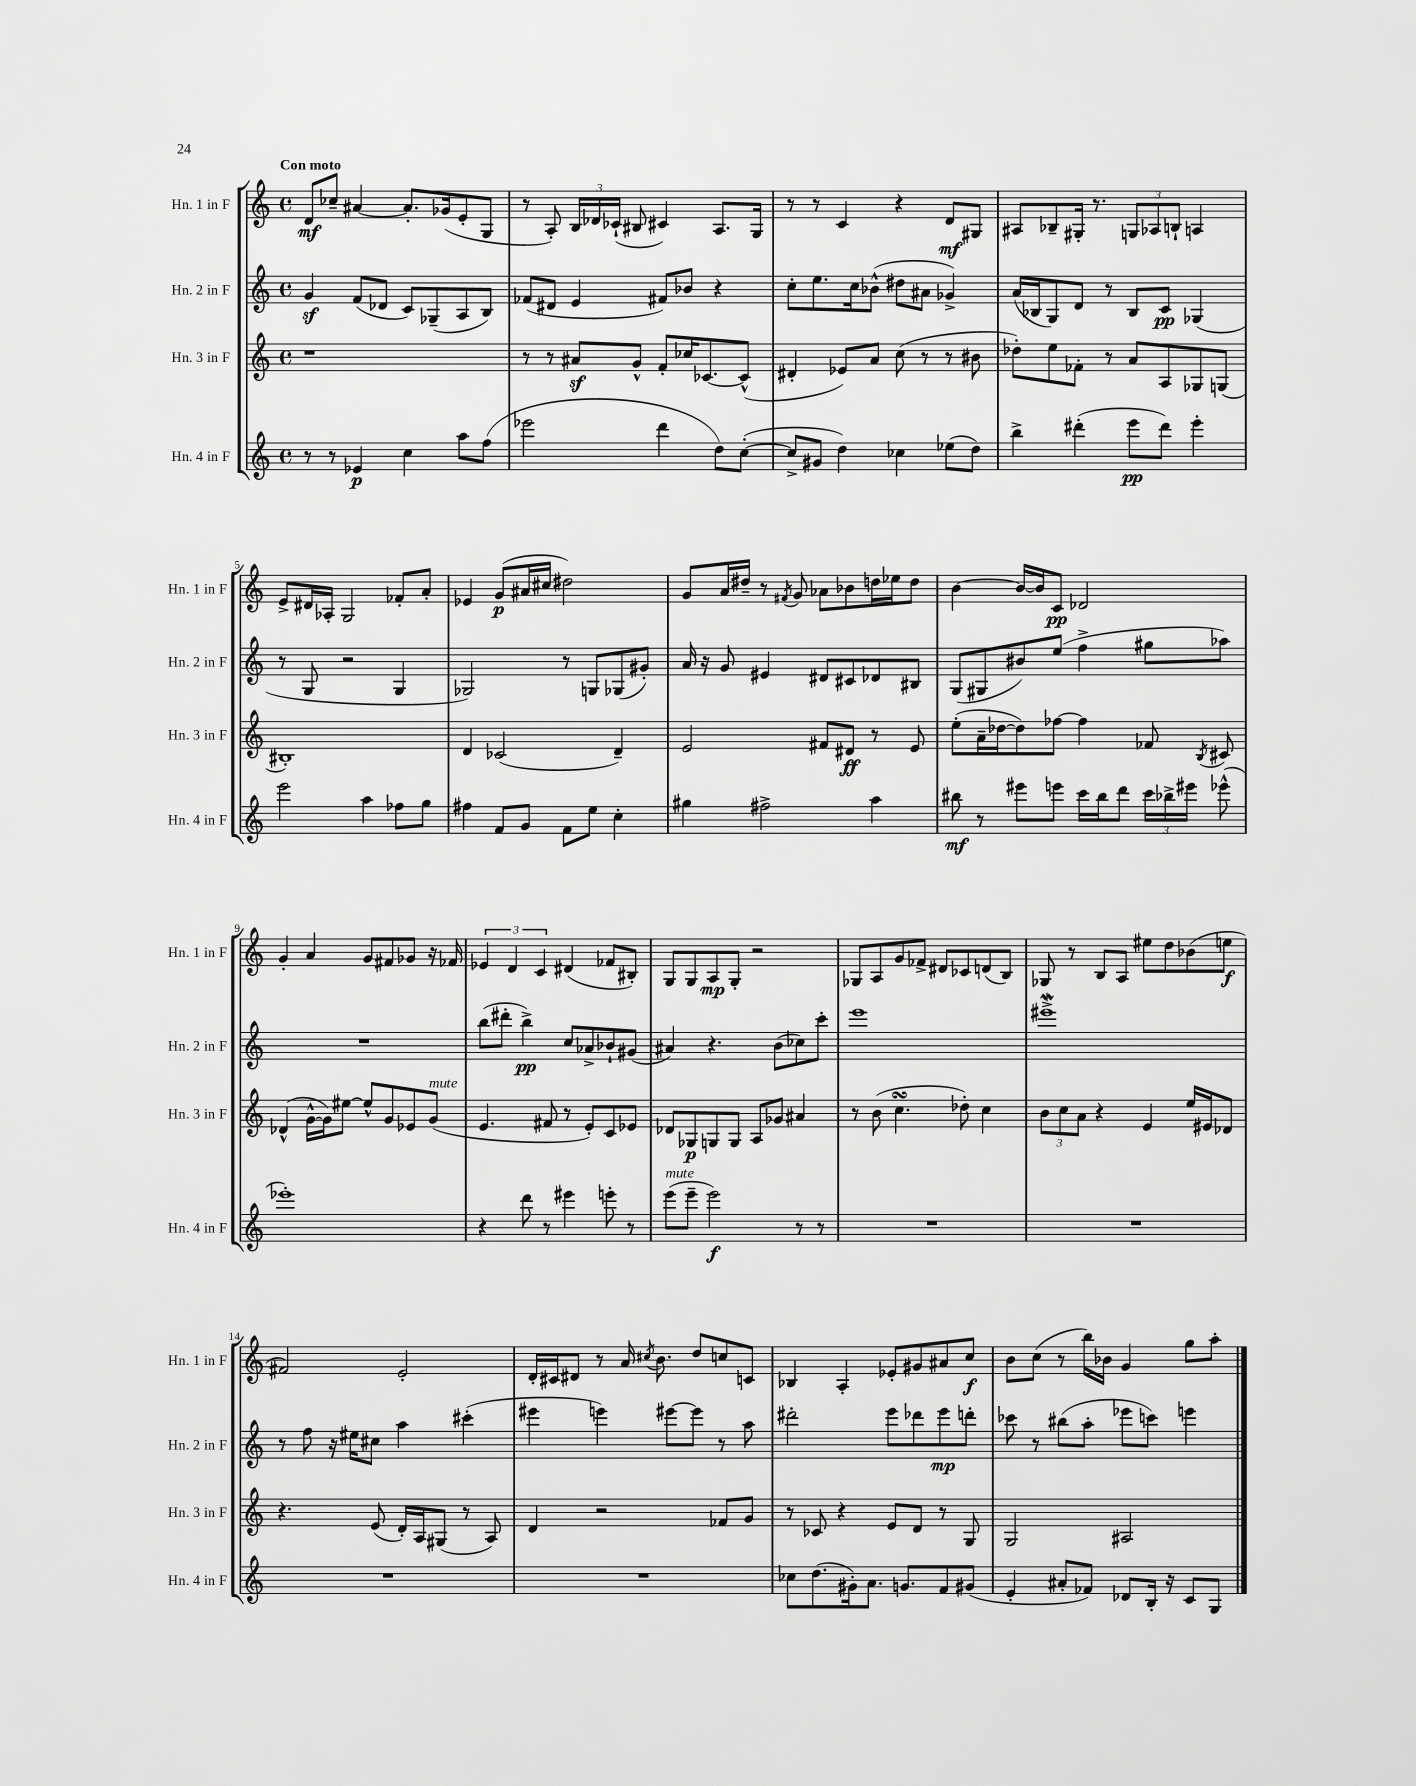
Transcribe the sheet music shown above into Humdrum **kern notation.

**kern	**dynam	**kern	**dynam	**kern	**dynam	**kern	**dynam
*part4	*part4	*part3	*part3	*part2	*part2	*part1	*part1
*staff4	*staff4	*staff3	*staff3	*staff2	*staff2	*staff1	*staff1
*I"Hn. 4 in F	*	*I"Hn. 3 in F	*	*I"Hn. 2 in F	*	*I"Hn. 1 in F	*
*I'Hn. 4 in F	*	*I'Hn. 3 in F	*	*I'Hn. 2 in F	*	*I'Hn. 1 in F	*
*clefG2	*	*clefG2	*	*clefG2	*	*clefG2	*
*k[]	*	*k[]	*	*k[]	*	*k[]	*
*M4/4	*	*M4/4	*	*M4/4	*	*M4/4	*
*met(c)	*	*met(c)	*	*met(c)	*	*met(c)	*
=1	=1	=1	=1	=1	=1	=1	=1
!	!	!	!	!	!	!LO:TX:a:B:t=Con moto	!
8r	.	1r	.	4gz/	.	8d/L	mf
8r	.	.	.	.	.	8cc-X~/J	.
4e-X/	p	.	.	(8f/L	.	[4a#X/	.
.	.	.	.	8d-X/J	.	.	.
4cc\	.	.	.	8c/L)	.	8.a#'/L]	.
.	.	.	.	(8G-X~/	.	.	.
.	.	.	.	.	.	(16g-X/k	.
8aa\L	.	.	.	8A/	.	8e'/	.
(8ff\J	.	.	.	8B/J)	.	8G/J	.
=2	=2	=2	=2	=2	=2	=2	=2
2eee-X\	.	8r	.	(8f-X/L	.	8r	.
.	.	8r	.	8d#X/J	.	8A'/)	.
.	.	8a#Xz/L	.	4e/	.	24B/LL	.
.	.	.	.	.	.	24d-X/	.
.	.	.	.	.	.	(24c-X`/JJ	.
.	.	8g^^/J	.	.	.	8B#X/	.
4ddd\	.	8f'/L	.	8f#X/L)	.	4c#X/)	.
.	.	16cc-X/K	.	8b-X/J	.	.	.
.	.	[8.c-X/	.	.	.	.	.
8dd\L)	.	.	.	4r	.	8.A/L	.
([8cc'\J	.	(8c-^^/J]	.	.	.	.	.
.	.	.	.	.	.	16G/Jk	.
=3	=3	=3	=3	=3	=3	=3	=3
8cc^/L]	.	4d#X'/	.	8cc'\L	.	8r	.
8g#X/J	.	.	.	8.ee\	.	8r	.
4dd\)	.	8e-X/L)	.	.	.	4c/	.
.	.	.	.	16cc\k	.	.	.
.	.	8a/J	.	(8b-X^^\J	.	.	.
4cc-X\	.	(8cc\	.	8dd#X\L	.	4r	.
.	.	8r	.	8a#X\J	.	.	.
(8ee-X\L	.	8r	.	4g-X^/)	.	8d/L	mf
8dd\J)	.	8b#X\	.	.	.	8G#X/J	.
=4	=4	=4	=4	=4	=4	=4	=4
4bb^\	.	8dd-X'\L)	.	(16a/LL	.	8A#X/L	.
.	.	.	.	16B-X/J	.	.	.
.	.	8ee\	.	8G/)	.	8B-X~/	.
(4ddd#X'\	.	8f-X'\J	.	8d/J	.	16G#X'/Jk	.
.	.	.	.	.	.	8.r	.
.	.	8r	.	8r	.	.	.
8eee\L	pp	8a/L	.	8B-/L	.	12Gn/L	.
.	.	.	.	.	.	12A-X/	.
8ddd#\J)	.	8A/	.	8c/J	pp	.	.
.	.	.	.	.	.	12Bn`/J	.
4eee'\	.	8G-X/	.	(4G-X/	.	4An/	.
.	.	(8Gn/J	.	.	.	.	.
!!LO:LB:g=z
=5	=5	=5	=5	=5	=5	=5	=5
2eee\	.	1B#X')	.	8r	.	8e^/L	.
.	.	.	.	8G/	.	16d#X/L	.
.	.	.	.	.	.	16A-X'/JJ	.
.	.	.	.	2r	.	2G/	.
4aa\	.	.	.	.	.	.	.
8ff-X\L	.	.	.	4G/	.	8f-X'/L	.
8gg\J	.	.	.	.	.	8a'/J	.
=6	=6	=6	=6	=6	=6	=6	=6
4ff#X\	.	4d/	.	2G-X/)	.	4e-X/	.
8f/L	.	(2c-X/	.	.	.	(8g/L	p
8g/J	.	.	.	.	.	16a#X/L	.
.	.	.	.	.	.	16cc#X/JJ	.
8f\L	.	.	.	8r	.	2dd#X\)	.
8ee\J	.	.	.	8Gn/L	.	.	.
4cc'\	.	4d~/)	.	(8G-X/	.	.	.
.	.	.	.	8g#X'/J)	.	.	.
=7	=7	=7	=7	=7	=7	=7	=7
4gg#X\	.	2e/	.	16a/	.	8g/L	.
.	.	.	.	16r	.	.	.
.	.	.	.	8g/	.	16a/L	.
.	.	.	.	.	.	16dd#X~/JJ	.
2ff#X^\	.	.	.	4e#X/	.	8r	.
.	.	.	.	.	.	8qf#X/	.
.	.	.	.	.	.	8g/	.
.	.	8f#X/L	.	8d#X/L	.	8a-X\L	.
.	.	8d#X/J	ff	8c#X/	.	8b-X\	.
4aa\	.	8r	.	8d-X/	.	16ddn\L	.
.	.	.	.	.	.	16ee-X\J	.
.	.	8e/	.	8B#X/J	.	8dd\J	.
=8	=8	=8	=8	=8	=8	=8	=8
8bb#X\	mf	(8ee'\L	.	(8G/L	.	[4b\	.
8r	.	16a~\L	.	8G#X/	.	.	.
.	.	[16dd-X\J	.	.	.	.	.
8eee#X\L	.	8dd-\])	.	8b#X/)	.	16b/LL_	.
.	.	.	.	.	.	16b/J]	.
8eeen\J	.	[8ff-X\J	.	(8ee/J	.	8c/J	pp
16ccc\LL	.	4ff-\]	.	4ff^\	.	2d-X/	.
16bb#\J	.	.	.	.	.	.	.
8ddd\J	.	.	.	.	.	.	.
24ccc\LL	.	8f-X/	.	8gg#X\L	.	.	.
24bb-X^\	.	.	.	.	.	.	.
24eee#X\JJ	.	.	.	.	.	.	.
.	.	8qB/	.	.	.	.	.
(8eee-X^^\	.	8c#X/	.	8aa-X\J)	.	.	.
!!LO:LB:g=z
=9	=9	=9	=9	=9	=9	=9	=9
1eee-X')	.	(4d-X^^/	.	1r	.	4g'/	.
.	.	[16g^^\LL	.	.	.	4a/	.
.	.	16g\J])	.	.	.	.	.
.	.	[8ee#X\J	.	.	.	.	.
.	.	8ee#^^/L]	.	.	.	8g/L	.
.	.	8g/	.	.	.	8f#X/	.
.	.	8e-X/	.	.	.	8g-X/J	.
!	!	!LO:TX:a:i:t=mute	!	!	!	!	!
.	.	(8g/J	.	.	.	16r	.
.	.	.	.	.	.	16f-X/	.
=10	=10	=10	=10	=10	=10	=10	=10
4r	.	4.e/	.	(8bb\L	.	6e-X/	.
.	.	.	.	8ddd#X'\J	.	.	.
.	.	.	.	.	.	6d/	.
8ddd\	.	.	.	4bb^\)	pp	.	.
.	.	.	.	.	.	6c/	.
8r	.	8f#X/	.	.	.	.	.
4eee#X\	.	8r	.	8cc/L	.	(4d#X/	.
.	.	8e'/L)	.	8a-X^/	.	.	.
8eeen'\	.	8c/	.	8b-X`/	.	8f-X/L	.
8r	.	8e-X/J	.	(8g#X/J	.	8B#X'/J)	.
=11	=11	=11	=11	=11	=11	=11	=11
!LO:TX:a:i:t=mute	!	!	!	!	!	!	!
(8eee\L	.	8d-X/L	.	4a#X/)	.	8G/L	.
8eee~\J	.	8G-X/	p	.	.	8G/	.
2eee\)	f	8Gn/	.	4.r	.	8A/	mp
.	.	8G/J	.	.	.	8G'/J	.
.	.	8A/L	.	.	.	2r	.
.	.	8g-X/J	.	(8b\L	.	.	.
8r	.	4a#X/	.	8cc-X\)	.	.	.
8r	.	.	.	8ccc'\J	.	.	.
=12	=12	=12	=12	=12	=12	=12	=12
1r	.	8r	.	1eee	.	8G-X/L	.
.	.	(8b\	.	.	.	8A/	.
.	.	4.ccsSSs\	.	.	.	8g/	.
.	.	.	.	.	.	8f-X^/J	.
.	.	.	.	.	.	8d#X/L	.
.	.	8dd-X'\)	.	.	.	8c-X/	.
.	.	4cc\	.	.	.	(8dn/	.
.	.	.	.	.	.	8B/J)	.
=13	=13	=13	=13	=13	=13	=13	=13
1r	.	12b\L	.	1eee#XW^	.	8G-X/	.
.	.	12cc\	.	.	.	.	.
.	.	.	.	.	.	8r	.
.	.	12a\J	.	.	.	.	.
.	.	4r	.	.	.	8B/L	.
.	.	.	.	.	.	8A/J	.
.	.	4e/	.	.	.	8ee#X\L	.
.	.	.	.	.	.	8dd\	.
.	.	16ee/LL	.	.	.	(8b-X\	.
.	.	16e#X/J	.	.	.	.	.
.	.	8d-X/J	.	.	.	8een\J	f
!!LO:LB:g=z
=14	=14	=14	=14	=14	=14	=14	=14
1r	.	4.r	.	8r	.	2f#X/)	.
.	.	.	.	8ff\	.	.	.
.	.	.	.	16r	.	.	.
.	.	.	.	16ee#X\KL	.	.	.
.	.	(8e/	.	8cc#X\J	.	.	.
.	.	16d'/LL)	.	4aa\	.	2e'/	.
.	.	16A/J	.	.	.	.	.
.	.	(8G#X/J	.	.	.	.	.
.	.	8r	.	(4ccc#X'\	.	.	.
.	.	8A/)	.	.	.	.	.
=15	=15	=15	=15	=15	=15	=15	=15
1r	.	4d/	.	4eee#X\	.	16d'/LL	.
.	.	.	.	.	.	16c#X/J	.
.	.	.	.	.	.	8d#X/J	.
.	.	2r	.	4eeen\)	.	8r	.
.	.	.	.	.	.	16a/	.
.	.	.	.	.	.	8qcc#X/	.
.	.	.	.	.	.	8.b\	.
.	.	.	.	[8eee#X\L	.	.	.
.	.	.	.	8eee#\J]	.	8dd/L	.
.	.	8f-X/L	.	8r	.	8ccn/	.
.	.	8g/J	.	8aa\	.	8cn/J	.
=16	=16	=16	=16	=16	=16	=16	=16
8cc-X\L	.	8r	.	2ddd#X'\	.	4B-X/	.
(8.dd\	.	8c-X/	.	.	.	.	.
.	.	4r	.	.	.	4A'/	.
16g#X'\k)	.	.	.	.	.	.	.
8.a\J	.	.	.	.	.	.	.
.	.	8e/L	.	8eee\L	.	8e-X'/L	.
8.gn/L	.	.	.	.	.	.	.
.	.	8d/J	.	8ddd-X\	.	8g#X/	.
8f/	.	8r	.	8eee\	mp	8a#X/	.
(8g#X/J	.	8G/	.	8dddn'\J	.	8cc/J	f
=17	=17	=17	=17	=17	=17	=17	=17
4e'/	.	2G/	.	8ccc-X\	.	8b\L	.
.	.	.	.	8r	.	(8cc\J	.
8a#X'/L	.	.	.	(8bb#X\L	.	8r	.
8f-X/J)	.	.	.	8aa'\J	.	16bb\LL)	.
.	.	.	.	.	.	16b-X\JJ	.
8d-X/L	.	2A#X/	.	8eee-X\L	.	4g/	.
16B'/Jk	.	.	.	8cccn\J)	.	.	.
16r	.	.	.	.	.	.	.
8c/L	.	.	.	4eeen\	.	8gg\L	.
8G/J	.	.	.	.	.	8aa'\J	.
==	==	==	==	==	==	==	==
*-	*-	*-	*-	*-	*-	*-	*-
